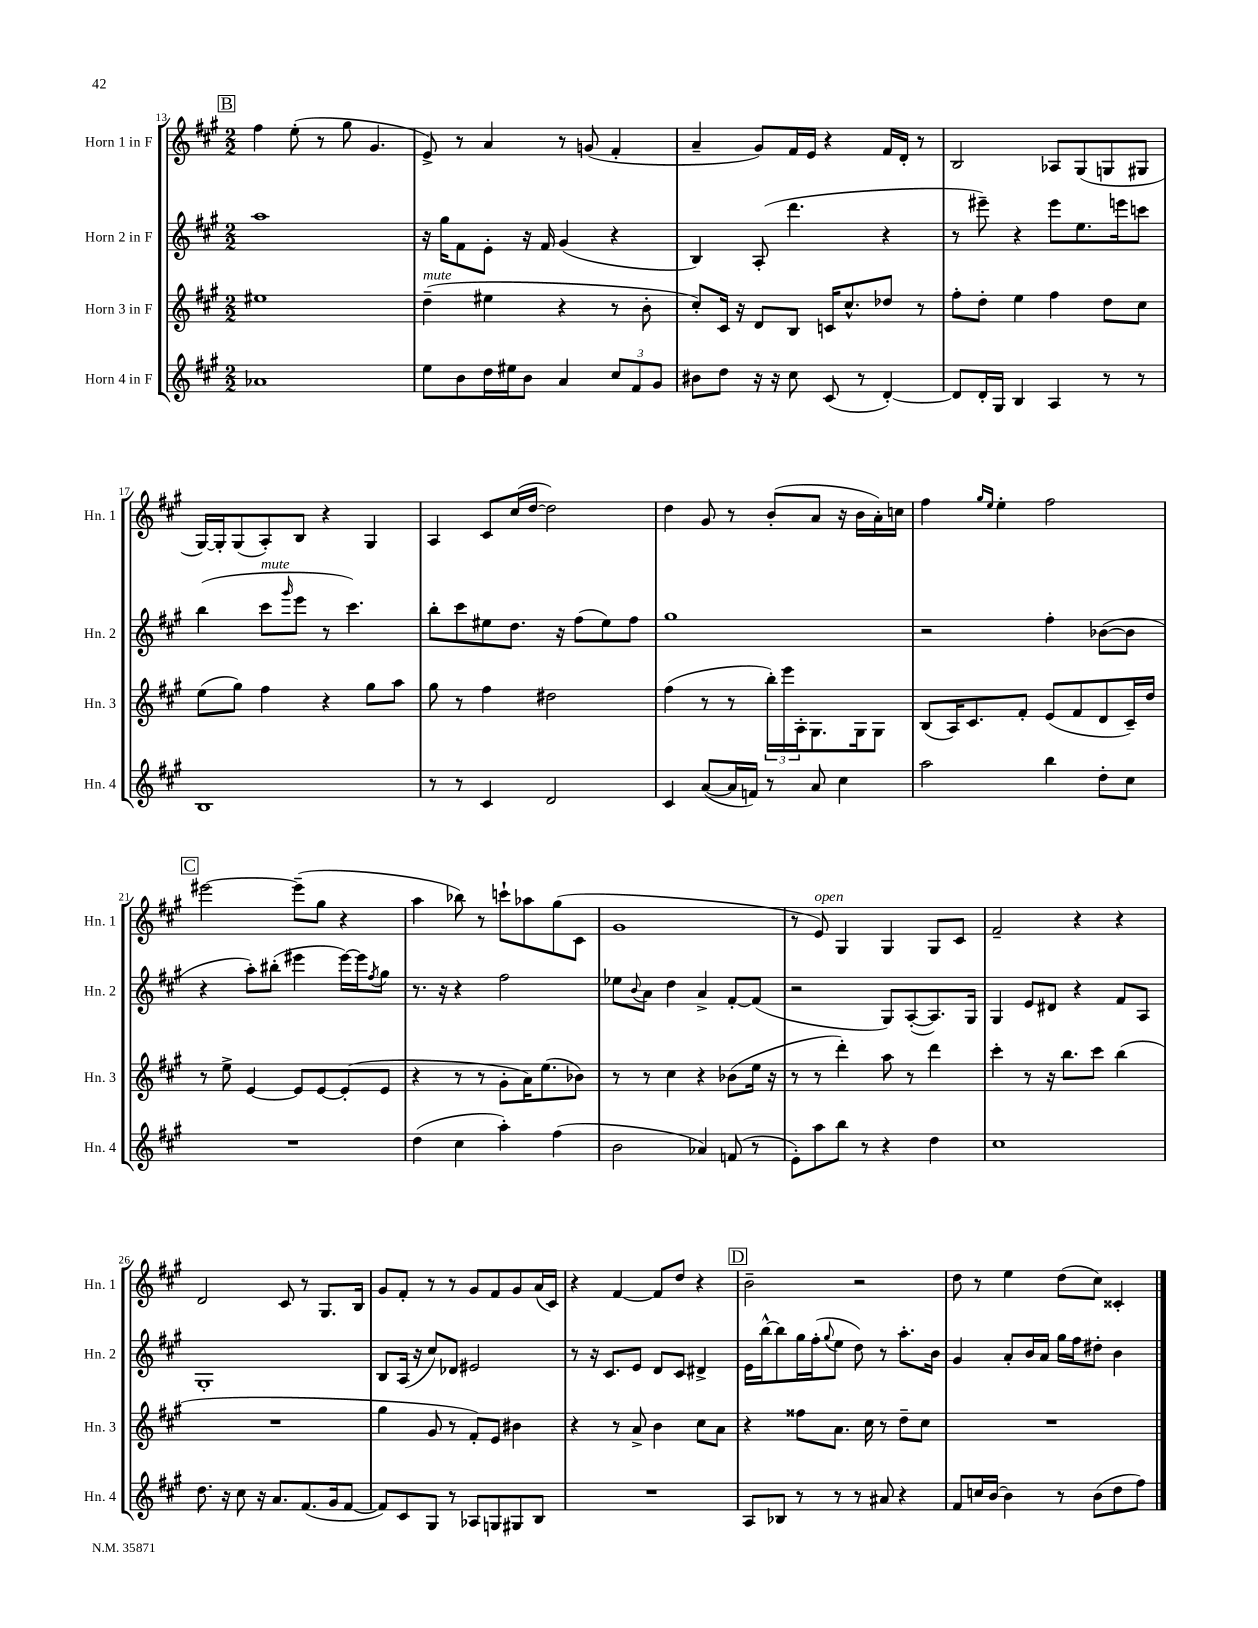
<<
\new StaffGroup <<
\new Staff = "s0" \with { instrumentName = "Horn 1 in F" shortInstrumentName = "Hn. 1" } {
    \clef treble \key a \major \numericTimeSignature \time 2/2
    \mark \markup { \box "B" } fis''4 e''8-.( r8 gis''8 gis'4. |
    e'8->) r8 a'4 r8 g'8( fis'4-. |
    a'4-- gis'8) fis'16 e'16 r4 fis'16 d'16-. r8 |
    b2 aes8 gis8( g8 gis8 |
    gis16~) gis16-. gis8( a8-.) b8 r4 gis4 |
    a4 cis'8 cis''16( d''16~ d''2) |
    d''4 gis'8 r8 b'8-.( a'8 r16 b'16 a'16-.) c''16 |
    fis''4 \grace { gis''16 e''16 } e''4-. fis''2 |
    \mark \markup { \box "C" } eis'''2~ eis'''8--( gis''8 r4 |
    a''4 bes''8) r8 c'''8-! aes''8 gis''8( cis'8 |
    gis'1 |
    r8 e'8^\markup { \italic "open" }) gis4 gis4 gis8 cis'8 |
    fis'2-- r4 r4 |
    d'2 cis'8 r8 gis8. b16 |
    gis'8 fis'8-. r8 r8 gis'8 fis'8 gis'8 a'16( cis'16) |
    r4 fis'4~ fis'8 d''8 r4 |
    \mark \markup { \box "D" } b'2-- r2 |
    d''8 r8 e''4 d''8( cis''8) cisis'4-. \bar "|." |
}
\new Staff = "s1" \with { instrumentName = "Horn 2 in F" shortInstrumentName = "Hn. 2" } {
    \clef treble \key a \major \numericTimeSignature \time 2/2
    \mark \markup { \box "B" } a''1 |
    r16 gis''16 fis'8 e'8-. r16 fis'16 gis'4( r4 |
    b4) a8-.( d'''4. r4 |
    r8 eis'''8--) r4 eis'''8 e''8. e'''16 c'''8 |
    b''4( cis'''8^\markup { \italic "mute" } \grace { gis'''16 } e'''8 r8 cis'''4.) |
    b''8-. cis'''8 eis''8 d''8. r16 fis''8( eis''8) fis''8 |
    gis''1 |
    r2 fis''4-. bes'8~( bes'8 |
    \mark \markup { \box "C" } r4 a''8-.) bis''8-.( eis'''4 eis'''16~) eis'''16 \acciaccatura { fis''8 } gis''8 |
    r8. r16 r4 fis''2 |
    ees''8 \appoggiatura { b'8 } a'8 d''4 a'4-> fis'8~-. fis'8( |
    r2 gis8) a8~-.( a8.) gis16 |
    gis4 e'8 dis'8 r4 fis'8 a8 |
    gis1-. |
    b8 a16( r16 cis''8) des'8 eis'2 |
    r8 r16 cis'8. e'8 d'8 cis'8 dis'4-> |
    \mark \markup { \box "D" } e'16 b''16~-^ b''8 gis''16 fis''16-.( \appoggiatura { gis''8 } e''8 d''8) r8 a''8.-. b'16 |
    gis'4 a'8-. b'16 a'16 gis''16 fis''16 dis''8-. b'4 \bar "|." |
}
\new Staff = "s2" \with { instrumentName = "Horn 3 in F" shortInstrumentName = "Hn. 3" } {
    \clef treble \key a \major \numericTimeSignature \time 2/2
    \mark \markup { \box "B" } eis''1 |
    d''4--^\markup { \italic "mute" }( eis''4 r4 r8 b'8-. |
    cis''8-.) cis'16 r16 d'8 b8 c'16 cis''8.-^ des''8 r8 |
    fis''8-. d''8-. e''4 fis''4 d''8 cis''8 |
    e''8( gis''8) fis''4 r4 gis''8 a''8 |
    gis''8 r8 fis''4 dis''2 |
    fis''4( r8 r8 \tuplet 3/2 { b''16-.) e'''16 a16-. } gis8. gis16 gis8 |
    b8( a16) cis'8. fis'8-. e'8( fis'8 d'8 cis'16--) d''16 |
    \mark \markup { \box "C" } r8 e''8-> e'4~ e'8 e'8~ e'8-.( e'8 |
    r4 r8 r8 gis'8-. a'16) e''8.( bes'8) |
    r8 r8 cis''4 r4 bes'8( e''16 r16 |
    r8 r8 d'''4-.) a''8 r8 d'''4 |
    cis'''4-. r8 r16 b''8. cis'''8 b''4( |
    R1 |
    gis''4 gis'8 r8 fis'8-.) e'8 bis'4 |
    r4 r8 a'8-> b'4 cis''8 a'8 |
    \mark \markup { \box "D" } r4 fisis''8 a'8. cis''16 r8 d''8-- cis''8 |
    R1 \bar "|." |
}
\new Staff = "s3" \with { instrumentName = "Horn 4 in F" shortInstrumentName = "Hn. 4" } {
    \clef treble \key a \major \numericTimeSignature \time 2/2
    \mark \markup { \box "B" } aes'1 |
    e''8 b'8 d''16 eis''16 b'8 a'4 \tuplet 3/2 { cis''8 fis'8 gis'8 } |
    bis'8 d''8 r16 r16 cis''8 cis'8( r8 d'4~-.) |
    d'8 d'16-. gis16 b4 a4 r8 r8 |
    b1 |
    r8 r8 cis'4 d'2 |
    cis'4 a'8~( a'16 f'16) r8 a'8 cis''4 |
    a''2 b''4 d''8-. cis''8 |
    \mark \markup { \box "C" } R1 |
    d''4( cis''4 a''4-.) fis''4( |
    b'2 aes'4) f'8( r8 |
    e'8-.) a''8 b''8 r8 r4 d''4 |
    cis''1 |
    d''8. r16 cis''8 r16 a'8. fis'8.( gis'16 fis'8~ |
    fis'8) cis'8 gis8 r8 aes8 g8 gis8 b8 |
    R1 |
    \mark \markup { \box "D" } a8 bes8 r8 r8 r8 ais'8 r4 |
    fis'8 c''16 b'16~ b'4 r8 b'8( d''8 fis''8) \bar "|." |
}
>>
>>
\layout { \context { \Score currentBarNumber = #13 } }
